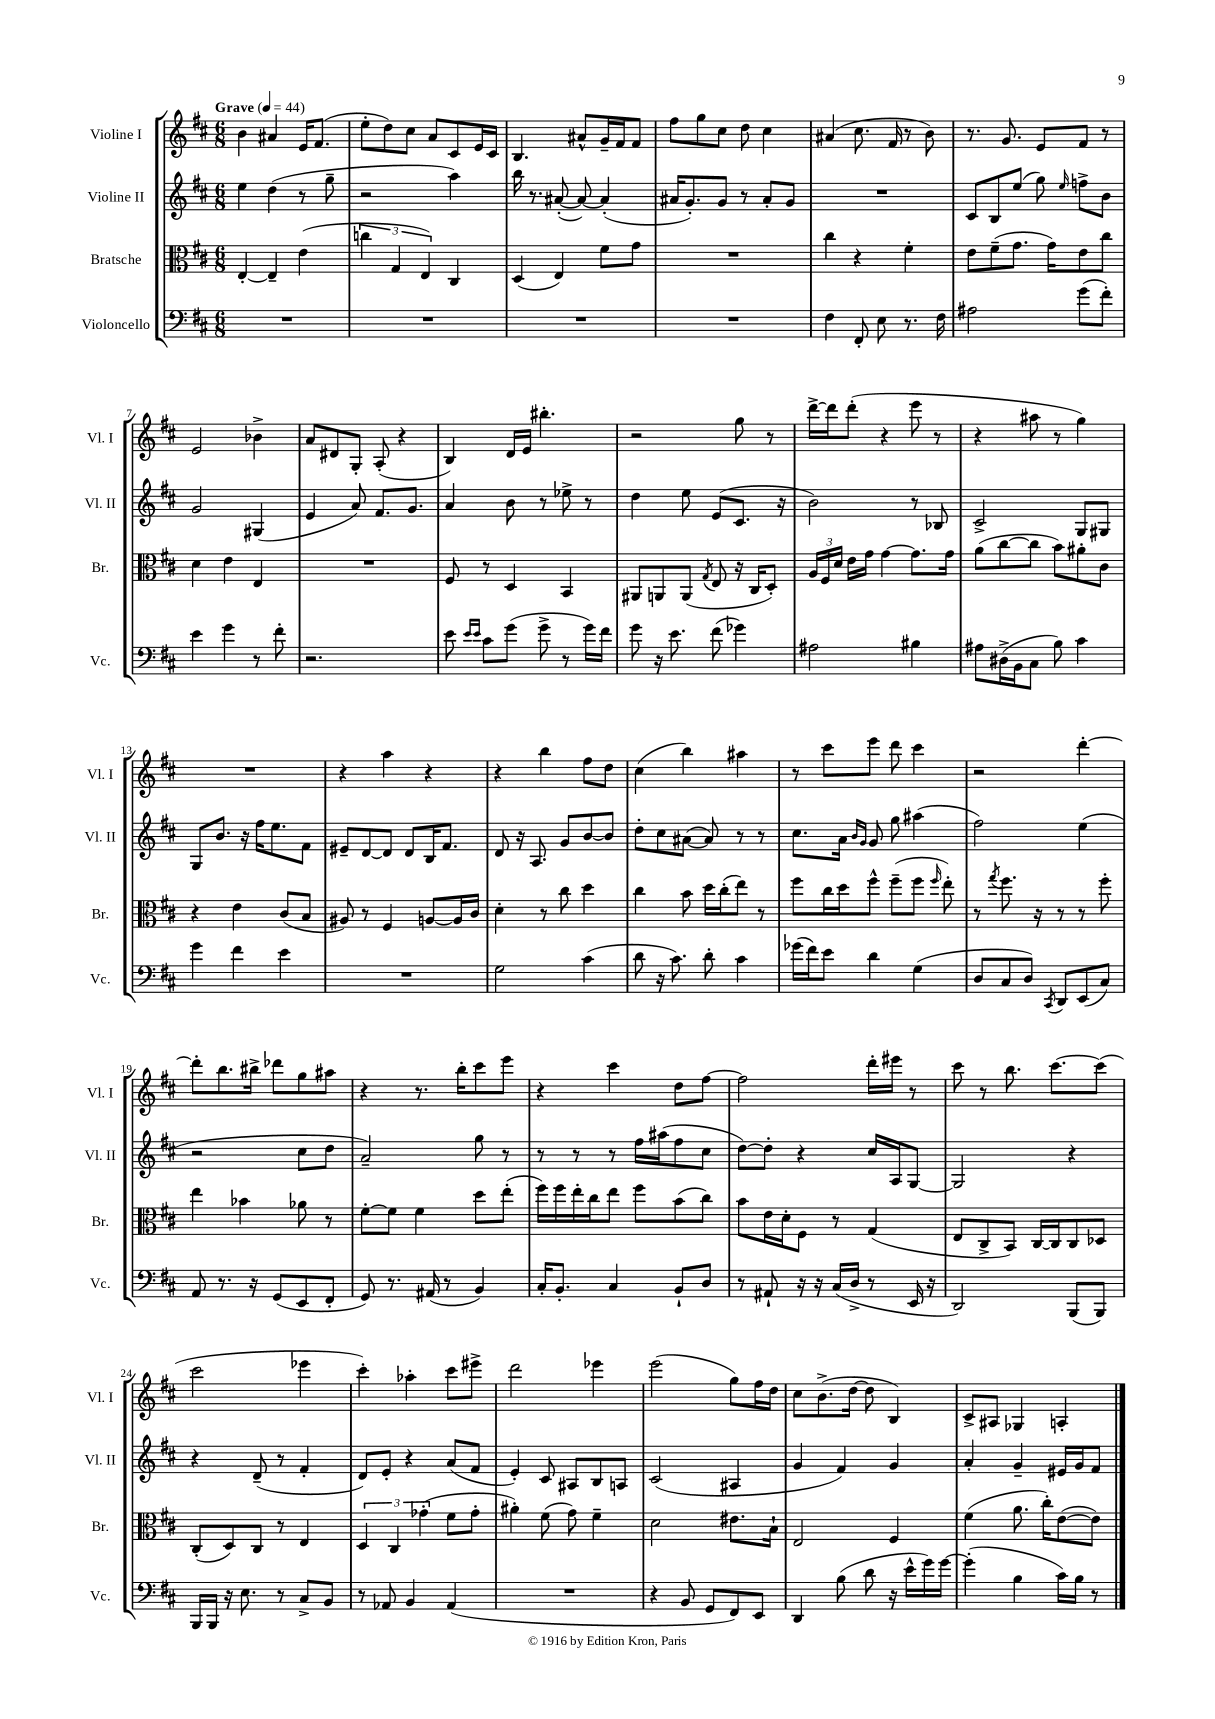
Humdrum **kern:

**kern	**kern	**kern	**kern
*staff4	*staff3	*staff2	*staff1
*clefF4	*clefC3	*clefG2	*clefG2
*k[f#c#]	*k[f#c#]	*k[f#c#]	*k[f#c#]
*M6/8	*M6/8	*M6/8	*M6/8
*MM44	*MM44	*MM44	*MM44
2.r	[4E'	4ee	4b
.	4E~]	(4dd	4a#
.	(4e	8r	16e
.	.	.	(8.f#
.	.	8gg~	.
=	=	=	=
2.r	6cc	2r	8ee'
.	.	.	8dd)
.	6G	.	.
.	.	.	8cc#
.	6E)	.	.
.	.	.	8a
.	4C#	4aa)	8c#
.	.	.	16e
.	.	.	16c#
=	=	=	=
2.r	(4D	16bb	4.B
.	.	8.r	.
.	4E)	([8a#'	.
.	.	8a#_)	8a#^^
.	8f#	(4a#']	16g~
.	.	.	16f#
.	8g	.	8f#
=	=	=	=
2.r	2.r	16a#	8ff#
.	.	8.g')	.
.	.	.	8gg
.	.	8g	8cc#
.	.	8r	8dd
.	.	8a#'	4cc#
.	.	8g	.
=	=	=	=
4F#	4cc#	2.r	(4a#
8FF#'	4r	.	8.cc#
8E	.	.	.
.	.	.	16f#
8.r	4f#'	.	8r
.	.	.	8b)
16F#	.	.	.
=	=	=	=
2A#	8e	8c#	8.r
.	(8f#~	8B	.
.	.	.	8.g
.	8.g	(8ee	.
.	.	8gg)	8e
.	16g)	.	.
.	.	16qqee	.
(8g	8e	8ff^	8f#
8f#')	8cc#	8b	8r
=	=	=	=
4e	4d	2g	2e
4g	4e	.	.
8r	4E	(4G#	4b-^
8f#'	.	.	.
=	=	=	=
2.r	2.r	4e	8a
.	.	.	8d#
.	.	8a)	8G'
.	.	8.f#	(8A'
.	.	.	4r
.	.	8.g	.
=	=	=	=
8e	8F#	4a	4B)
16qqe	.	.	.
16qqe	.	.	.
8c#	8r	.	.
(8g	4D	8b	16d
.	.	.	16e
8g^	.	8r	4.bb#'
8r	4BB	8ee-^	.
16g)	.	8r	.
16f#	.	.	.
=	=	=	=
8g	8AA#	4dd	2r
16r	8AA	.	.
8.e	.	.	.
.	(8AA	8ee	.
.	8qG	.	.
(8f#	8E	(8e	.
4g-)	16r	8.c#	8gg
.	16C#	.	.
.	8D')	.	8r
.	.	16r	.
=	=	=	=
2A#	24A	2b)	[16ddd^
.	24F#	.	.
.	.	.	16ddd]
.	24d	.	.
.	16e	.	(8ddd'
.	16g	.	.
.	[4g	.	4r
4B#	8.g]	8r	8eee
.	.	8B-	8r
.	16g	.	.
=	=	=	=
8A#	(8a	2c#^	4r
(16D#^	[8cc#	.	.
16BB	.	.	.
8C#	8cc#]	.	8aa#
8B)	8b)	.	8r
4c#	8a#'	8G	4gg)
.	8c#	8G#	.
=	=	=	=
4g	4r	8G	2.r
.	.	8.b	.
4f#	4e	.	.
.	.	16r	.
.	.	16ff#	.
.	.	8.ee	.
4e	(8c#	.	.
.	8B	8f#	.
=	=	=	=
2.r	8A#)	8e#~	4r
.	8r	[8d	.
.	4F#	8d]	4aa
.	.	8d	.
.	[8A	16B	4r
.	.	8.f#	.
.	16A]	.	.
.	16c#	.	.
=	=	=	=
2G	4d'	8d	4r
.	.	16r	.
.	.	8.A	.
.	8r	.	4bb
.	8cc#	8g	.
(4c#	4dd	[8b	8ff#
.	.	8b]	8dd
=	=	=	=
8d	4cc#	8dd'	(4cc#
16r	.	8cc#	.
8.c#)	.	.	.
.	8b	([8a#	4bb)
8d'	16dd	8a#])	.
.	(16cc#'	.	.
4c#	8ee)	8r	4aa#
.	8r	8r	.
=	=	=	=
(16g-	8ff#	8.cc#	8r
16f#)	.	.	.
8e	16cc#	.	8ccc#
.	16dd	16a	.
.	.	16qqb	.
.	.	16qqg	.
4d	8ff#^^	8g	8eee
.	(8ff#~	8gg	8ddd
(4G	8ff#	(4aa#	4ccc#
.	16qqff#	.	.
.	8ee')	.	.
=	=	=	=
8D	8r	2ff#)	2r
.	8qgg	.	.
8C#	8.ff#	.	.
8D)	.	.	.
.	16r	.	.
8qCC#	.	.	.
8DD	8r	.	.
(8EE	8r	(4ee	[4ddd'
8C#)	8ff#'	.	.
=	=	=	=
8AA	4ee	2r	8ddd']
8.r	.	.	8.bb
.	4b-	.	.
16r	.	.	16bb#^
(8GG	.	.	8ddd-
8EE	8a-	8cc#	8gg
8FF#'	8r	8dd	8aa#
=	=	=	=
8GG)	[8f#'	2a~)	4r
8.r	8f#]	.	.
.	4f#	.	8.r
(16AA#	.	.	.
8r	.	.	.
.	.	.	16bb'
4BB)	8dd	8gg	8ccc#
.	(8ee'	8r	8eee
=	=	=	=
16C#'	16ff#)	8r	4r
8.BB'	16ff#	.	.
.	16ee'	8r	.
.	16cc#	.	.
4C#	8ee	8r	4ccc#
.	8ff#	16ff#	.
.	.	(16aa#	.
8BB`	(8b	8ff#	8dd
8D	8cc#)	8cc#	[8ff#
=	=	=	=
8r	8b	[8dd)	2ff#]
8AA#`	16e	8dd']	.
.	16d'	.	.
16r	8F#	4r	.
16r	.	.	.
(16C#	8r	.	.
16D^	.	.	.
8r	(4G	16cc#	16ddd'
.	.	16A	16eee#
16EE	.	[8G	8r
16r	.	.	.
=	=	=	=
2DD)	8E	2G]	8ccc#
.	8C#^	.	8r
.	8BB)	.	8.bb
.	[16C#	.	.
.	16C#]	.	[8.ccc#
(8BBB	8C#	4r	.
8BBB)	8D-	.	(8ccc#]
=	=	=	=
16BBB	(8C#'	4r	2ccc#
16BBB	.	.	.
16r	8D)	.	.
8.E	.	.	.
.	8C#	(8d~	.
8r	8r	8r	.
8C#^	4E	4f#'	4eee-
8BB	.	.	.
=	=	=	=
8r	6D	8d)	4ccc#')
8AA-	.	8e'	.
.	6C#	.	.
4BB	.	4r	4aa-'
.	(6g-'	.	.
(4AA-	8f#	(8a	8ccc#
.	8g-'	8f#	8eee#^
=	=	=	=
2.r	4a#')	4e')	2ddd
.	(8f#	8c#	.
.	8g)	8A#	.
.	4f#~	8B	4eee-
.	.	8A	.
=	=	=	=
4r	2d	(2c#	(2eee
8BB	.	.	.
8GG	.	.	.
8FF#)	8.e#	4A#	8gg)
8EE	.	.	16ff#
.	16B`	.	16dd
=	=	=	=
4DD	2E	4g	8cc#
.	.	.	(8.b^
(8B	.	4f#)	.
.	.	.	[16dd
8d	.	.	8dd]
16r	4F#	4g	4B)
16e^^	.	.	.
16g)	.	.	.
[16g	.	.	.
=	=	=	=
(4g']	(4f#	4a'	8c#^
.	.	.	8A#
4B	8.a	4g~	4G-
.	16cc#')	.	.
16c#)	([8e	16e#	4A'
16B	.	16g	.
8r	8e])	8f#	.
==	==	==	==
*-	*-	*-	*-
